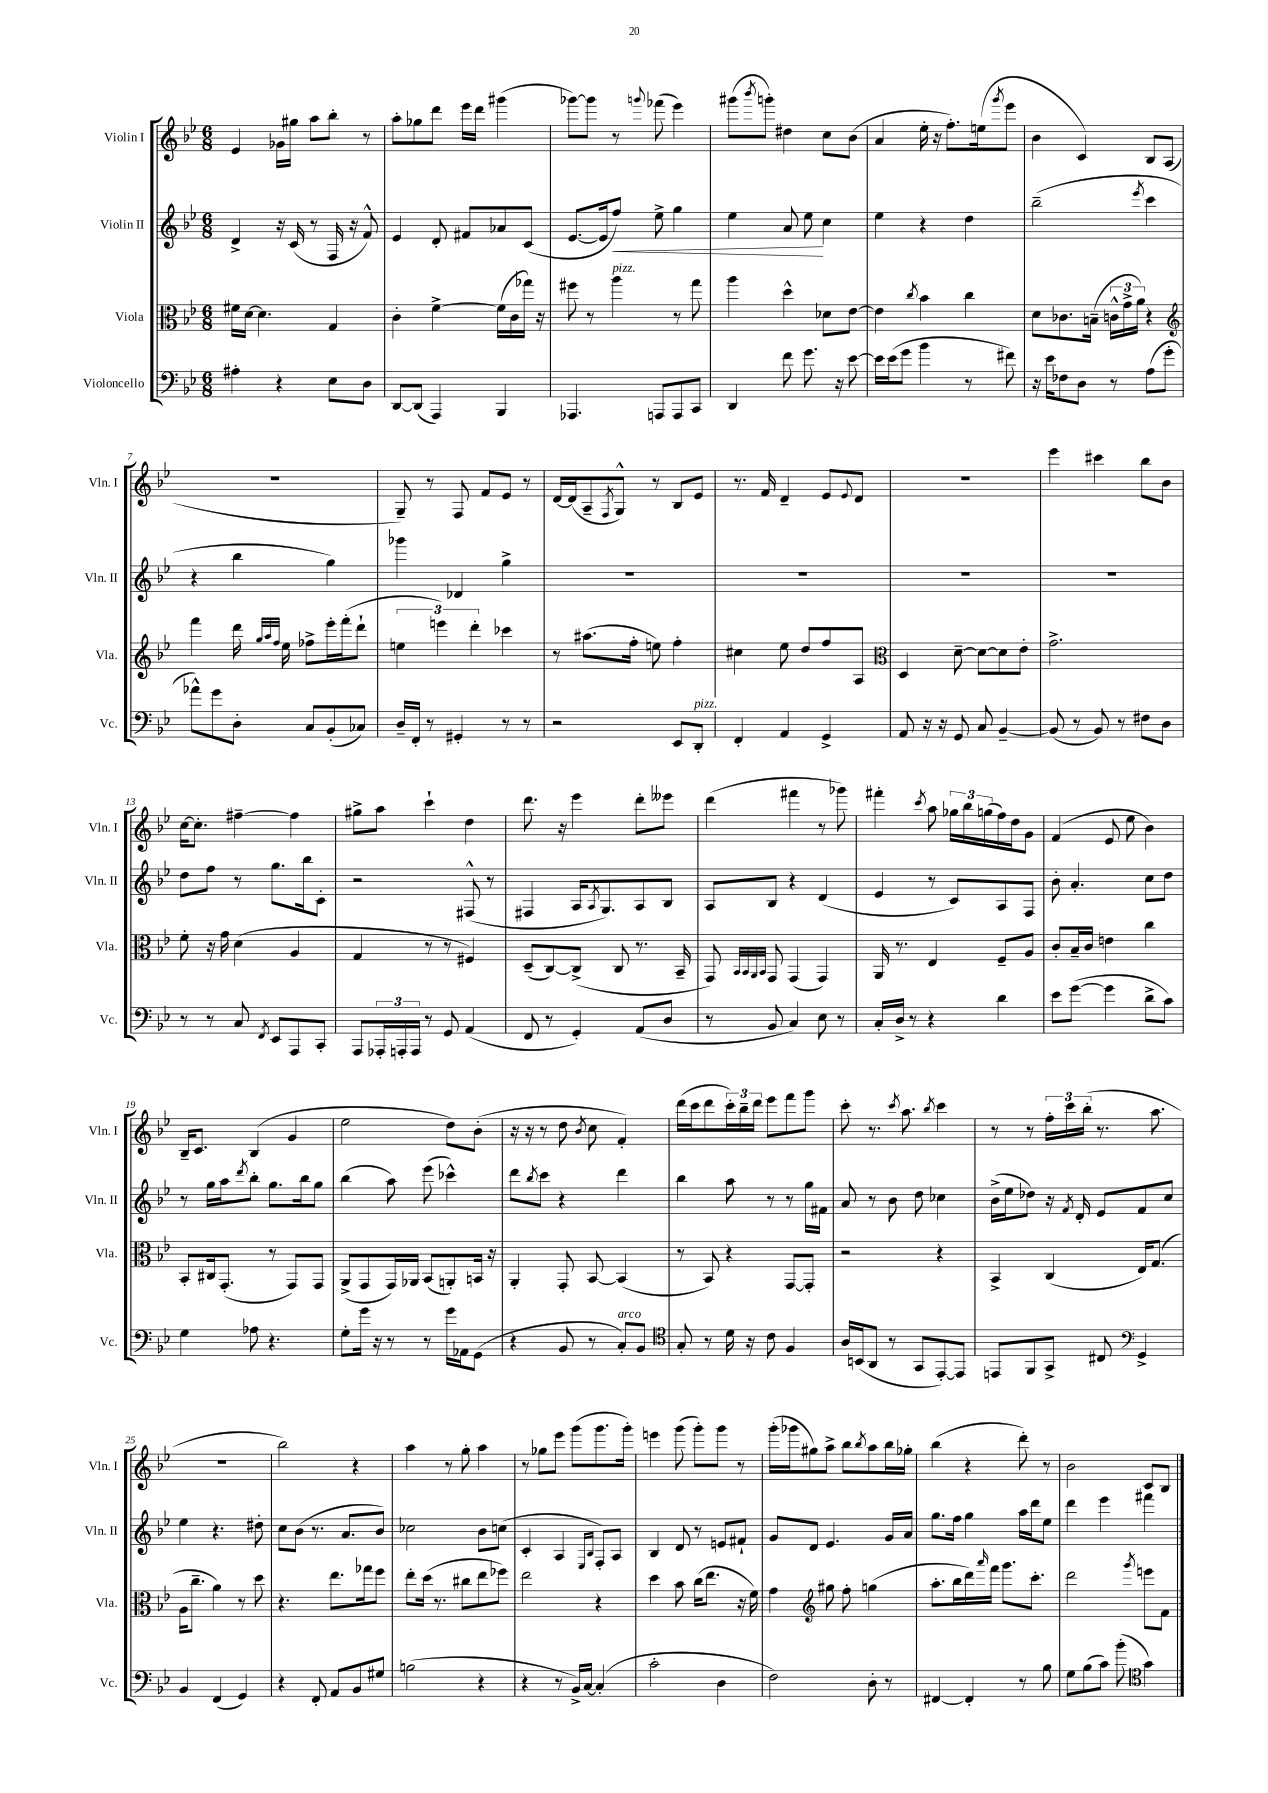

**kern	**kern	**kern	**kern
*staff4	*staff3	*staff2	*staff1
*clefF4	*clefC3	*clefG2	*clefG2
*k[b-e-]	*k[b-e-]	*k[b-e-]	*k[b-e-]
*M6/8	*M6/8	*M6/8	*M6/8
4A#'	16f#	4d^	4e-
.	[16d	.	.
.	4.d]	.	.
4r	.	16r	16g-
.	.	(16c	16gg#
.	.	8r	8aa
8E-	4G	16F	8bb-'
.	.	16r	.
8D	.	8f^^)	8r
=	=	=	=
[8DD	4c'	4e-	8aa'
(8DD]	.	.	8gg-
4AAA)	[4f^	8d'	8ddd
.	.	8f#	16eee-
.	.	.	16ddd
4BBB-	(16f]	8a-	(4ggg#
.	16c	.	.
.	16gg-)	(8c	.
.	16r	.	.
=	=	=	=
4.AAA-	8ff#	[8.e-	[8ggg-)
.	8r	.	8ggg-]
.	.	16e-]	.
.	4aa	8ff)	8r
.	.	.	8qqggg
8AAA	.	8ee-^	(8fff-
8AAA	8r	4gg	4eee-)
8CC	8gg	.	.
=	=	=	=
4DD	4aa	4ee-	(8ggg#
.	.	.	8qbbb-
.	.	.	8ggg')
8f	4dd^^	8a	4dd#
8.g	.	8ee-	.
.	8d-	4cc	8cc
16r	.	.	.
[8e-	[8e-	.	(8b-
=	=	=	=
16e-]	4e-]	4ee-	4a
(16e-	.	.	.
8g	.	.	.
.	8qcc	.	.
4b-	4b-	4r	16ee-'
.	.	.	16r
.	.	.	8.ff')
8r	4cc	4dd	.
.	.	.	(16ee
.	.	.	8qggg
8f#)	.	.	8eee-
=	=	=	=
16r	8d	(2bb-~	4b-
16e-	.	.	.
8F-	8.c-	.	.
8D	.	.	4c)
.	(16B~	.	.
8r	24c^^	.	.
.	24g^	.	.
.	24a)	.	.
.	.	8qeee-	.
(8A	4r	4ccc	8B-
8g'	.	.	(8A
=	=	=	=
*	*clefG2	*	*
8a-^^)	4fff	4r	2.r
8g	.	.	.
8D'	16ddd	4bb-	.
.	32qqgg	.	.
.	32qqaa	.	.
.	32qqff	.	.
.	16ee-	.	.
8C	8ff-^	.	.
(8BB-'	16eee-'	4gg)	.
.	(16fff'	.	.
8C-)	8ddd`	.	.
=	=	=	=
16D~	6ee	4ggg-	8G~)
16FF'	.	.	.
8r	.	.	8r
.	6eee)	.	.
4GG#'	.	4d-	8F
.	6ddd'	.	.
.	.	.	8f
8r	4ccc-	4gg^	8e-
8r	.	.	8r
=	=	=	=
2r	8r	2.r	[16d
.	.	.	(16d]
.	(8.aa#	.	8A~
.	.	.	8qF
.	.	.	8G^^)
.	16ff'	.	.
.	8ee)	.	8r
8EE-	4ff'	.	8B-
8DD'	.	.	8e-
=	=	=	=
4FF'	4cc#	2.r	8.r
.	.	.	16f
4AA	8ee-	.	4d~
.	8dd	.	.
4GG^	8ff	.	8e-
.	.	.	8qqe-
.	8A	.	8d
=	=	=	=
*	*clefC3	*	*
8AA	4D	2.r	2.r
16r	.	.	.
16r	.	.	.
8GG	[8d~	.	.
8C	8d_	.	.
[4BB-~	8d]	.	.
.	8e-'	.	.
=	=	=	=
(8BB-]	2.g^	2.r	4eee-
8r	.	.	.
8BB-)	.	.	4ccc#
8r	.	.	.
8F#	.	.	8bb-
8D	.	.	8b-
=	=	=	=
8r	8f'	8dd	[16cc
.	.	.	8.cc']
8r	16r	8ff	.
.	16g	.	.
8C	(4d	8r	[4ff#~
8qFF	.	.	.
8EE-	.	8.gg	.
8AAA	4A	.	4ff#]
.	.	16bb-	.
8CC'	.	8c'	.
=	=	=	=
8AAA	4G	2r	8gg#^
24AAA-'	.	.	8aa
24AAA'	.	.	.
24AAA	.	.	.
8r	8r	.	4ccc`
8GG	8r	.	.
(4AA	4F#)	(8F#^^	4dd
.	.	8r	.
=	=	=	=
8FF	(8D~	4F#	8.ddd
8r	[8C)	.	.
.	.	.	16r
4GG')	(8C^]	16A	4eee-
.	.	8qA	.
.	.	8.G)	.
.	8C	.	.
(8AA	8.r	8A	8ddd'
8D	.	8B-	8eee--
.	16BB-~	.	.
=	=	=	=
8r	8GG)	8A	(4ddd
.	32qqBB-	.	.
.	32qqBB-	.	.
.	32qqAA	.	.
.	32qqBB-	.	.
8BB-	8GG	8B-	.
4C)	(4GG	4r	4fff#
8E-	4GG)	(4d	8r
8r	.	.	8ggg-)
=	=	=	=
16C'	16AA	4e-	4fff#'
16D^	8.r	.	.
8r	.	.	.
.	.	.	8qccc
4r	4E-	8r	8aa
.	.	8c)	24gg-
.	.	.	24bb-
.	.	.	(24gg
4d	8F~	8A	16ff)
.	.	.	16dd
.	8A	8F	8g
=	=	=	=
8e-	8c'	8b-'	(4f
([8g	16B-~	4.a'	.
.	16c	.	.
4g]	4e	.	8e-
.	.	.	8ee-
8d^	4cc	8cc	4b-)
8c)	.	8dd	.
=	=	=	=
4G	8BB-'	8r	16B-~
.	.	.	8.c
.	16C#	16gg	.
.	(8.GG'	16aa	.
.	.	8qddd	.
8A-	.	8bb-'	(4B-
4.r	8r	8.gg	.
.	8GG)	.	4g
.	.	16bb-	.
.	8GG	8gg	.
=	=	=	=
8G'	(8AA^	(4bb-	2ee-
16g	8GG	.	.
16r	.	.	.
8r	16GG)	8aa)	.
.	16AA-	.	.
8r	(8BB-	(8eee-	.
16g	8AA')	4ccc-^^)	8dd)
16AA-	.	.	.
(8GG	16BB	.	(8b-'
.	16r	.	.
=	=	=	=
4r	4AA'	8ddd	16r
.	.	.	16r
.	.	8qbb-	.
.	.	8ccc	8r
8BB-	8GG'	4r	8dd
.	.	.	8qb-
8r	[8BB-	.	8cc
8C')	(4BB-]	4ddd	4f')
8BB-	.	.	.
=	=	=	=
*clefC4	*	*	*
8G'	8r	4bb-	(16ddd
.	.	.	16ccc
8r	8BB-)	.	8ddd
16d	4r	8aa	24ccc')
.	.	.	24bb-~
16r	.	.	.
.	.	.	24ddd
8c	.	8r	8eee-
4F	[8GG	8r	8fff
.	8GG']	16gg	8ggg
.	.	16f#	.
=	=	=	=
16A	2r	8a	8ccc'
(16BB	.	.	.
8AA	.	8r	8.r
8r	.	8b-	.
.	.	.	8qccc
.	.	.	8.aa
8GG	.	8dd	.
.	.	.	8qbb-
[8EE-')	4r	4cc-	4ccc
8EE-]	.	.	.
=	=	=	=
8EE	4BB-^	(16b-^	8r
.	.	16ee-	.
8FF	.	8dd-)	8r
8GG^	(4C	16r	24ff'
.	.	.	24ccc
.	.	8qf	.
.	.	16d'	.
.	.	.	(24bb-'
8C#	.	8e-	8.r
*clefF4	*	*	*
4GG^	16E-)	8f	.
.	(8.G	.	8.aa
.	.	8cc	.
=	=	=	=
4BB-	16A	4ee-	2.r
.	8.cc~	.	.
(4FF	4a)	4.r	.
4GG)	8r	.	.
.	8dd	8dd#'	.
=	=	=	=
4r	4.r	8cc	2bb-)
.	.	(8b-	.
8FF'	.	8.r	.
8AA	8.ee-	.	.
.	.	8.a	.
8BB-	.	.	4r
.	16gg-	.	.
8G#	8ff	8b-)	.
=	=	=	=
(2B	8ee-'	2cc-	4aa
.	(16dd	.	.
.	8.r	.	.
.	.	.	8r
.	8cc#	.	8gg'
4r	8ee-	8b-	4aa
.	8ff-)	(8cc	.
=	=	=	=
4r	2ee-	4c'	8r
.	.	.	8gg-
8r	.	4A	8eee-
16BB-^)	.	.	(8ggg
[16C	.	.	.
.	.	16qqE-	.
.	.	16qqB-	.
(4C']	4r	8F')	8.ggg
.	.	8A	.
.	.	.	16ggg')
=	=	=	=
2c'	4dd	4B-	4eee
.	8b-	8d	(8ggg
.	(16cc	8r	8ggg')
.	8.ee-	.	.
4D	.	8e	8ggg
.	16r	8f#`	8r
.	16f)	.	.
=	=	=	=
2F)	4g	8g	(16ggg'
.	.	.	16ggg-
.	.	8d	8gg#)
*	*clefG2	*	*
.	8gg#	4.e-	8aa^
.	8ff'	.	8bb-
.	.	.	8qbb-
8D'	(4gg	.	8aa
8r	.	16g	16bb-
.	.	16a	16gg-'
=	=	=	=
[4FF#	8.aa'	8.gg	(4bb-
.	16bb-	16ff	.
4FF#']	16ddd)	4gg	4r
.	16qqaaa	.	.
.	16fff	.	.
.	8.ggg	.	.
8r	.	16aa	8ddd')
.	8.ccc'	16ddd	.
8B-	.	8ee-	8r
=	=	=	=
8G	2ddd	4ddd	2b-
(8B-	.	.	.
8c)	.	4eee-	.
(8b-'	.	.	.
*clefC4	*	*	*
.	8qggg	.	.
4g)	8eee	4fff#	8c
.	8f	.	8B-
==	==	==	==
*-	*-	*-	*-
